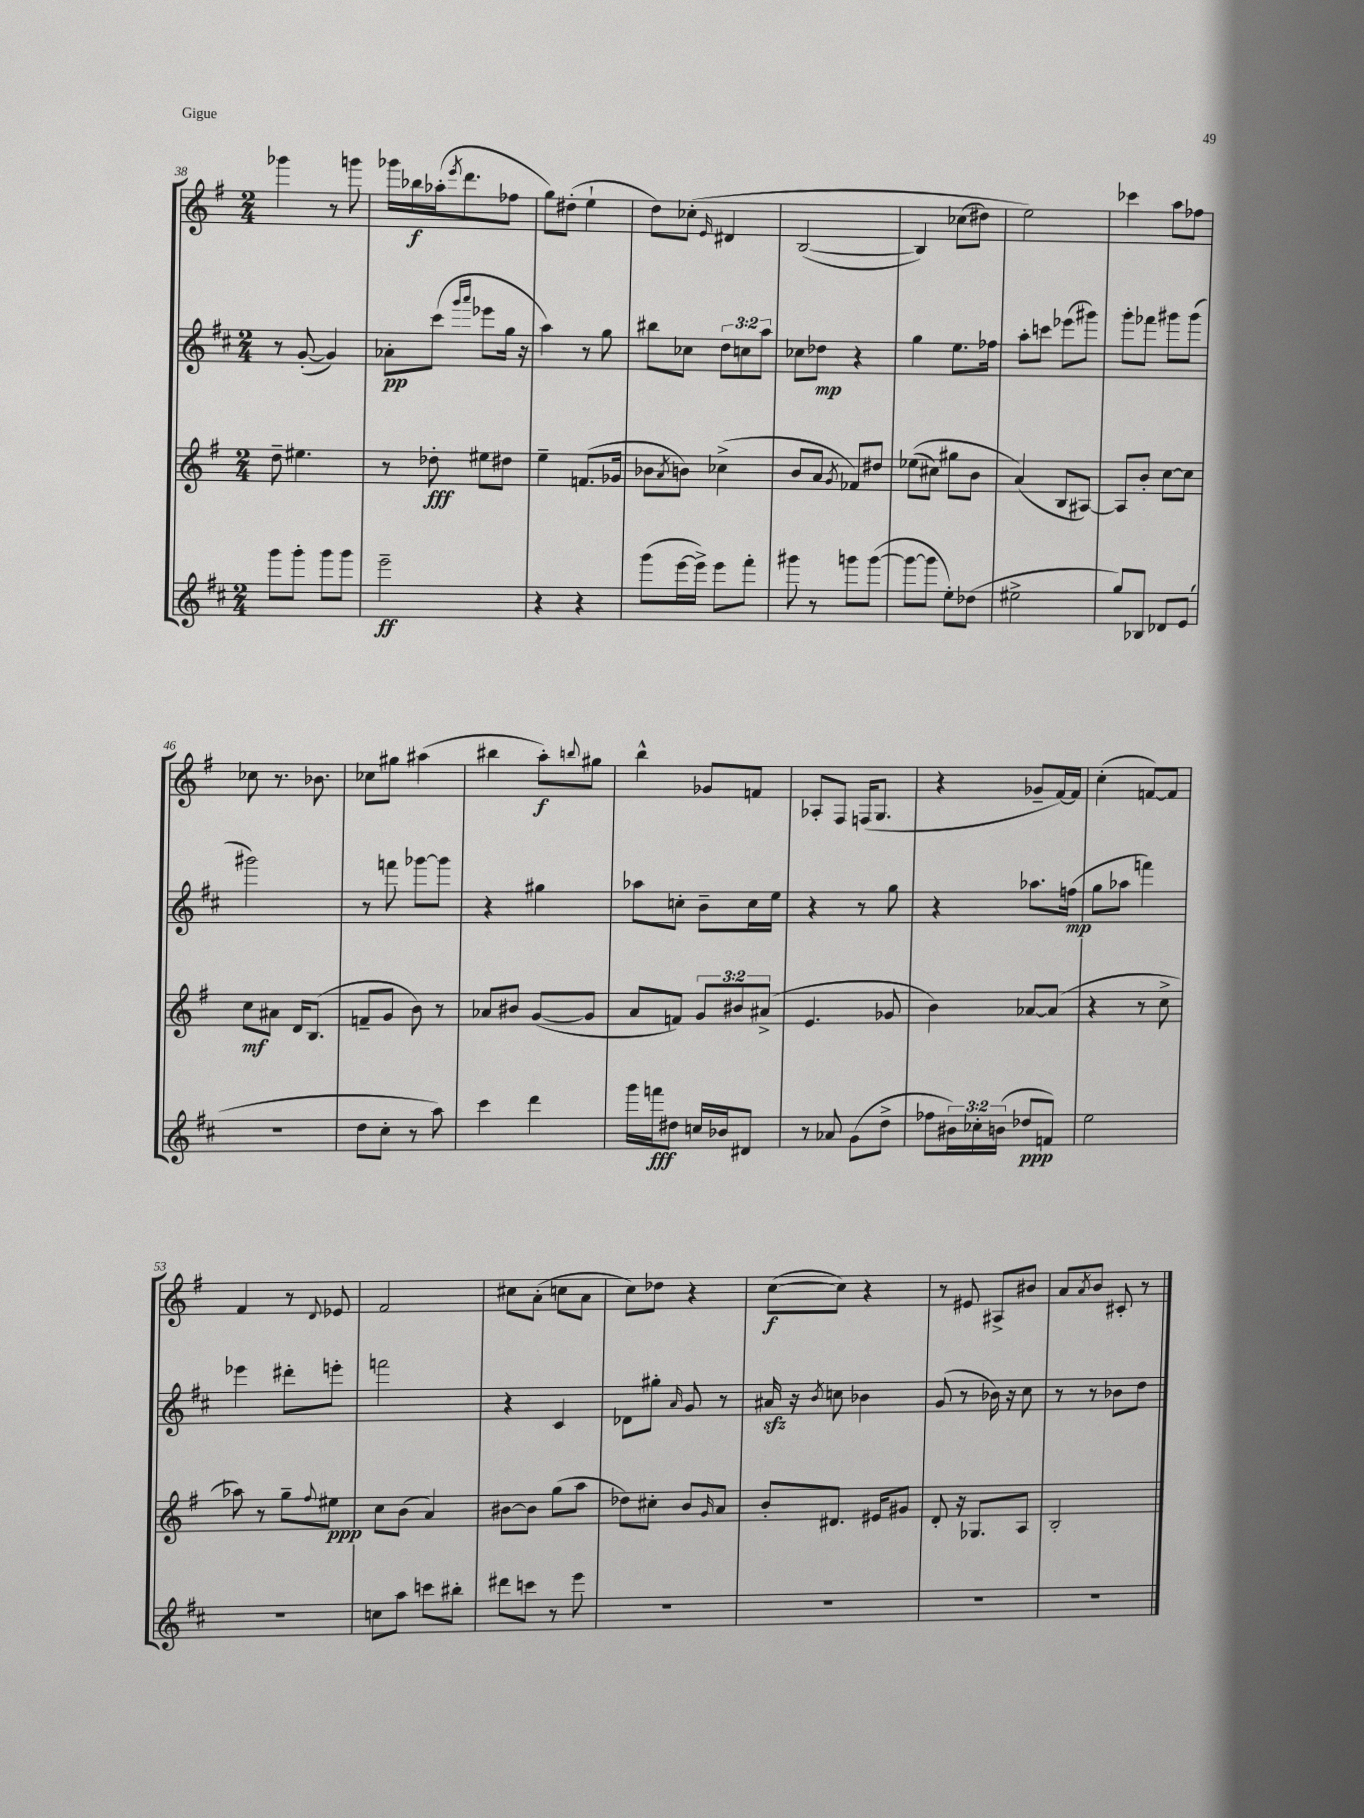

**kern	**kern	**kern	**kern
*staff4	*staff3	*staff2	*staff1
*clefG2	*clefG2	*clefG2	*clefG2
*k[f#c#]	*k[f#]	*k[f#c#]	*k[f#]
*M2/4	*M2/4	*M2/4	*M2/4
8ggg	8dd~	8r	4ggg-
8ggg'	4.ee#	([8g'	.
8ggg	.	4g])	8r
8ggg	.	.	8ggg
=	=	=	=
2eee~	8r	8a-'	16ggg-
.	.	.	16bb-
.	8dd-'	(8ccc#	(16aa-'
.	.	.	8qeee
.	.	.	8.ddd
.	.	16qqggg	.
.	.	16qqaaa	.
.	8ee#	8eee-	.
.	8dd#	16gg	8ff-
.	.	16r	.
=	=	=	=
4r	4ee~	4aa)	8gg)
.	.	.	(8dd#'
4r	(8.f	8r	4ee`
.	.	8gg	.
.	16g-	.	.
=	=	=	=
(8ggg	8b-	8bb#	8dd)
.	8qa	.	.
[16eee	8b)	8cc-	&(8cc-'
16eee^])	.	.	.
.	.	.	16qqe
8eee	(4cc-^	12dd	4d#
.	.	12cc	.
8fff#'	.	.	.
.	.	12aa	.
=	=	=	=
8ggg#	8b	8cc-	([2B
8r	8a	8dd-	.
.	8qg	.	.
8ggg	8f-)	4r	.
([8ggg	8dd#	.	.
=	=	=	=
8ggg_	&((8ee-	4gg	4B])
8ggg]	8cc#)	.	.
8ee')	8gg#	8.ee	(8cc-
(8dd-	8b	.	8dd#)
.	.	16ff-	.
=	=	=	=
2ee#^	(4a&)	8aa'	2ee&)
.	.	8ccc	.
.	8B	(8eee-	.
.	[8A#)	8ggg#)	.
=	=	=	=
8gg)	8A#]	8ggg'	4ccc-
8B-	8b'	8fff-	.
8d-	[8cc	8ggg#	8aa
(8e	8cc]	(8ggg#	8ff-
=	=	=	=
2r	8cc	2ggg#)	8cc-
.	8a#	.	8.r
.	16d	.	.
.	(8.B	.	8.b-
=	=	=	=
8dd	8f~	8r	8cc-
8cc#'	8g	8fff	8gg#
8r	8b)	[8ggg-	(4aa#
8aa)	8r	8ggg-]	.
=	=	=	=
4ccc#	8a-	4r	4bb#
.	8b#	.	.
4ddd	([8g	4gg#	8aa')
.	.	.	8qqbb
.	8g]	.	8gg#
=	=	=	=
16ggg	8a	8aa-	4bb^^
16fff	.	.	.
8dd#	8f)	8cc'	.
16cc	12g	8b~	8g-
16b-	.	.	.
.	12b#	.	.
8d#	.	16cc	8f
.	(12a#^	.	.
.	.	16ee	.
=	=	=	=
8r	4.e	4r	8A-'
8a-	.	.	8F#
(8g	.	8r	(16F
.	.	.	8.G
8dd^	8g-	8gg	.
=	=	=	=
8ff-	4b)	4r	4r
24b#)	.	.	.
24cc-'	.	.	.
(24b	.	.	.
8dd-	[8a-	8.aa-	8g-~
8f)	(8a-]	.	[16f#)
.	.	(16ff	16f#]
=	=	=	=
2ee	4r	8gg	(4cc'
.	.	8aa-	.
.	8r	4fff)	[8f)
.	8cc^	.	8f]
=	=	=	=
2r	8aa-)	4eee-	4f#
.	8r	.	.
.	8gg~	8ddd#'	8r
.	8qqff#	.	8qqd
.	8ee#	8eee'	8e-
=	=	=	=
8cc	8cc	2fff	2f#
8aa	(8b	.	.
8ccc	4a)	.	.
8bb#'	.	.	.
=	=	=	=
8ddd#	[8b#	4r	8cc#
8ccc	8b#]	.	(8a'
8r	(8gg	4c#	8cc
8eee	8aa	.	8a
=	=	=	=
2r	8dd-)	8d-	8cc)
.	8cc#'	8gg#'	8dd-
.	.	16qqa	.
.	8b	8g	4r
.	16qqg	.	.
.	8a	8r	.
=	=	=	=
2r	8b'	16a#	([8cc
.	.	16r	.
.	.	8qb	.
.	8.d#	8cc	8cc])
.	.	4b-	4r
.	16e#	.	.
.	8g#	.	.
=	=	=	=
2r	8d'	(8g	8r
.	16r	8r	8e#
.	8.G-	.	.
.	.	16b-)	8A#^
.	.	16r	.
.	8A	8cc#	8b#
=	=	=	=
2r	2B'	8r	8a
.	.	.	8qa
.	.	8r	8b
.	.	8b-	8c#'
.	.	8dd	8r
==	==	==	==
*-	*-	*-	*-
